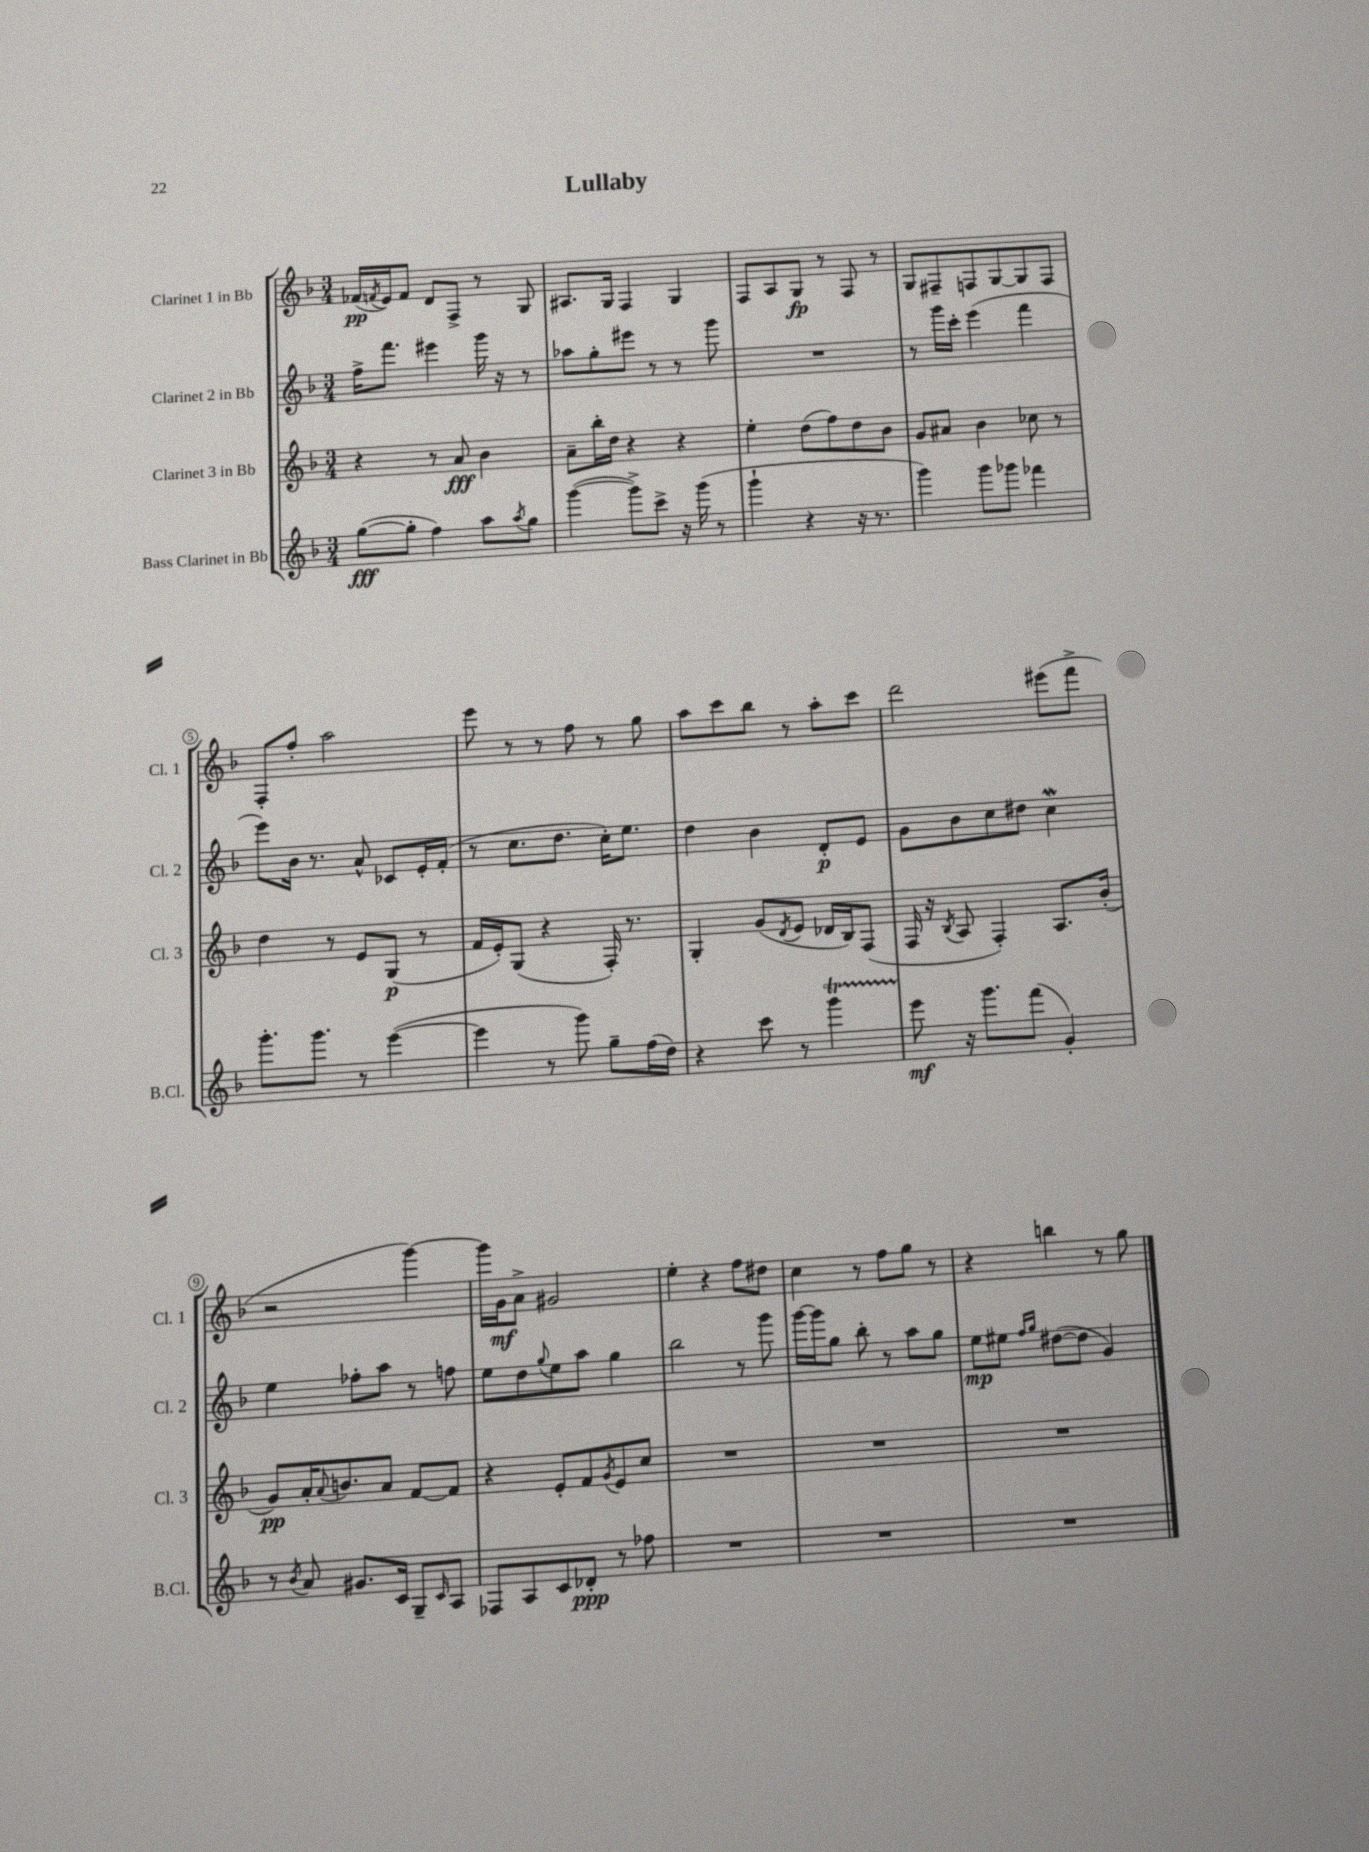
\header { title = "Lullaby" }
<<
\new StaffGroup <<
\new Staff = "s0" \with { instrumentName = "Clarinet 1 in Bb" shortInstrumentName = "Cl. 1" } {
    \clef treble \key f \major \numericTimeSignature \time 3/4
    fes'16\pp( \acciaccatura { f'8 } e'16) f'8 d'8 f8-> r8 g8 |
    ais8. g16 f4 g4 |
    f8 a8 g8\fp r8 f8 r8 |
    g8 fis8-- f8 g8~ g8 f8 |
    f8-. f''8-. a''2 |
    e'''8 r8 r8 f''8 r8 g''8 |
    a''8 c'''8 bes''8 r8 a''8-. c'''8 |
    d'''2 eis'''8( f'''8-> |
    r2 g'''4~) |
    g'''16 g'16\mf a'8-> gis'2 |
    e''4-. r4 f''8 dis''8 |
    c''4 r8 f''8 g''8 r8 |
    r4 b''4 r8 g''8 \bar "|." |
}
\new Staff = "s1" \with { instrumentName = "Clarinet 2 in Bb" shortInstrumentName = "Cl. 2" } {
    \clef treble \key f \major \numericTimeSignature \time 3/4
    f''16-> f'''8. eis'''4 g'''16 r16 r8 |
    aes''8 g''8-. eis'''8 r8 r8 g'''8 |
    R2. |
    r8 g'''16 c'''16-. e'''4( f'''4 |
    e'''8) bes'16 r8. a'8-^ ces'8 e'16-. f'16-.( |
    r8 c''8. d''8. c''16-.) e''8. |
    d''4 bes'4 d'8-.\p e'8 |
    g'8 bes'8 c''8 dis''8 c''4\mordent |
    e''4 fes''8-. a''8 r8 f''8 |
    e''8 d''8 \appoggiatura { g''8 } e''8 a''8 g''4 |
    bes''2 r8 g'''8 |
    g'''16~ g'''16 g''8 bes''8-. r8 a''8 g''8 |
    e''8\mp eis''8 \grace { f''16 g''16 } dis''8~( dis''8 g'4) \bar "|." |
}
\new Staff = "s2" \with { instrumentName = "Clarinet 3 in Bb" shortInstrumentName = "Cl. 3" } {
    \clef treble \key f \major \numericTimeSignature \time 3/4
    r4 r8 a'8\fff bes'4 |
    a'8-- bes''16-. d''16 r4 r4 |
    e''4-. d''8( f''8) d''8 bes'8 |
    g'8 ais'8 bes'4 ces''8 r8 |
    d''4 r8 e'8 g8\p( r8 |
    f'16 e'16-.) g8( r4 f16-.) r8. |
    g4-. g'8( \acciaccatura { d'8 } e'8 des'16 bes16) f8( |
    f16 r16 \acciaccatura { bes8 } a8 f4-.) a8. bes'16-.( |
    g'8\pp) a'16-. \appoggiatura { a'8 } b'8. a'8 f'8~ f'8 |
    r4 e'8-. f'8 \acciaccatura { g'8 } e'8 c''8 |
    R2. |
    R2. |
    R2. \bar "|." |
}
\new Staff = "s3" \with { instrumentName = "Bass Clarinet in Bb" shortInstrumentName = "B.Cl." } {
    \clef treble \key f \major \numericTimeSignature \time 3/4
    g''8~\fff( g''8-. f''4) a''8 \acciaccatura { a''8 } g''8 |
    g'''4~( g'''8->) c'''8-> r16 g'''16( r8 |
    g'''4-! r4 r16 r8. |
    g'''4) g'''8 ges'''8 fes'''4 |
    g'''8.-. g'''8. r8 e'''4~( |
    e'''4 r8 g'''8) g''8-- f''16( d''16) |
    r4 c'''8 r8 g'''4\startTrillSpan |
    e'''8\stopTrillSpan\mf r16 g'''8. f'''8( g'4-.) |
    r8 \acciaccatura { bes'8 } a'8 gis'8. c'16 g8-- \grace { c'16 } a8 |
    fes8 a8 c'8 des'8-.\ppp r8 fes''8 |
    R2. |
    R2. |
    R2. \bar "|." |
}
>>
>>
\layout { \context { \Score \override BarNumber.stencil = #(make-stencil-circler 0.1 0.3 ly:text-interface::print) } }
